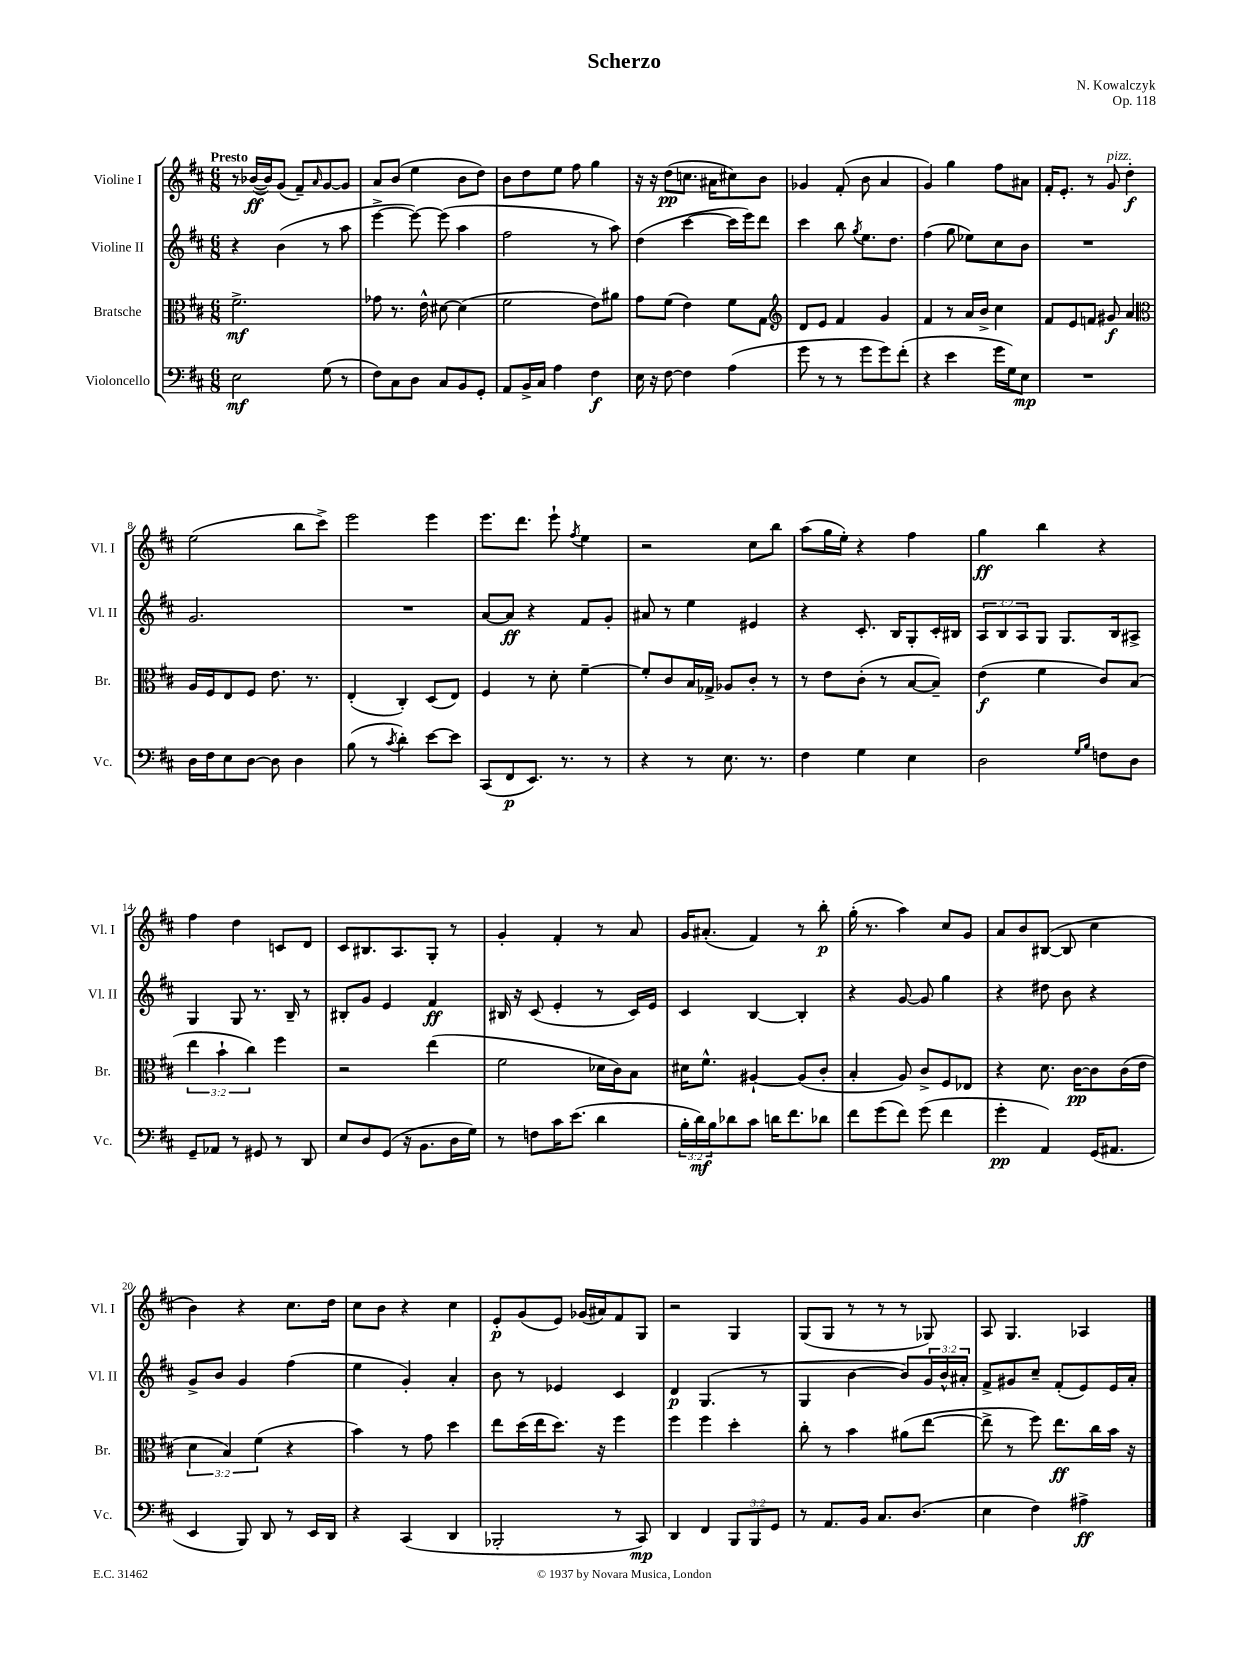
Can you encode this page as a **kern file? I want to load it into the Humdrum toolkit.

**kern	**kern	**kern	**kern
*staff4	*staff3	*staff2	*staff1
*clefF4	*clefC3	*clefG2	*clefG2
*k[f#c#]	*k[f#c#]	*k[f#c#]	*k[f#c#]
*M6/8	*M6/8	*M6/8	*M6/8
2E	2.f#^	4r	8r
.	.	.	([16b-
.	.	.	16b-])
.	.	(4b	(8g
.	.	.	8f#~)
.	.	.	16qqa
(8G	.	8r	[8g
8r	.	8aa	8g]
=	=	=	=
8F#)	8g-	[4eee^	8a
8C#	8.r	.	(8b
8D	.	8eee_)	4ee
.	16e^^	.	.
8C#	[8d#	(8eee]	.
8BB	(4d#]	4aa	8b
8GG'	.	.	8dd)
=	=	=	=
8AA	2f#	2ff#	8b
16BB^	.	.	8dd
16C#	.	.	.
4A	.	.	8ee
.	.	.	8ff#
4F#	8e)	8r	4gg
.	8a#	8aa)	.
=	=	=	=
16E	8g	(4dd	16r
16r	.	.	16r
[8F#	(8f#	.	(8dd
4F#]	4e)	[4ccc#	8.cc
.	.	.	16a#
(4A	8f#	16ccc#]	8cc#)
.	.	16eee)	.
.	8G	8ddd	8b
=	=	=	=
*	*clefG2	*	*
8g	8d	4ccc#	4g-
8r	8e	.	.
8r	4f#	8bb	(8f#'
.	.	8qgg	.
8g	.	8.ee	8b
8g)	4g	.	4a
.	.	8.dd	.
(8f#'	.	.	.
=	=	=	=
4r	4f#	(4ff#	4g)
4e	8r	8gg	4gg
.	16a	8ee-)	.
.	16b^	.	.
16g	4cc#	8cc#	8ff#
16G)	.	.	.
8E	.	8b	8a#
=	=	=	=
2.r	8f#	2.r	16f#'
.	.	.	8.e'
.	8e	.	.
.	8f	.	8r
.	8g#	.	8g
.	4a	.	4dd'
=	=	=	=
*	*clefC3	*	*
16D	16A	2.g	(2ee
16F#	16F#	.	.
8E	8E	.	.
[8D	8F#	.	.
8D]	8.e	.	.
4D	.	.	8bb
.	8.r	.	.
.	.	.	8ccc#^)
=	=	=	=
(8B	(4E'	2.r	2eee
8r	.	.	.
8qc#	.	.	.
4d')	4C#')	.	.
[8e	(8D	.	4eee
8e]	8E)	.	.
=	=	=	=
(8CC#	4F#	[8a	8.eee
8FF#	.	8a]	.
.	.	.	8.ddd
8.EE)	8r	4r	.
.	8d'	.	8eee`
8.r	.	.	.
.	.	.	8qff#
.	[4f#~	8f#	4ee
8r	.	8g'	.
=	=	=	=
4r	8f#']	8a#	2r
.	8c#	8r	.
8r	16B	4ee	.
.	16G-^	.	.
8.E	8A-	.	.
.	8c#'	4e#	8cc#
8.r	.	.	.
.	8r	.	8bb
=	=	=	=
4F#	8r	4r	(8aa
.	8e	.	16gg
.	.	.	16ee')
4G	(8c#'	8.c#'	4r
.	8r	.	.
.	.	16B	.
4E	[8B	8G'	4ff#
.	8B~])	16c#'	.
.	.	16B#	.
=	=	=	=
2D	(4e	12A	4gg
.	.	12B	.
.	.	12A	.
.	4f#	8G	4bb
.	.	8.G	.
16qqG	.	.	.
16qqB	.	.	.
8F	8c#)	.	4r
.	.	16B	.
8D	(8B	8A#^	.
=	=	=	=
8GG~	6ee	4G	4ff#
8AA-	.	.	.
.	6b`	.	.
8r	.	8G	4dd
.	6cc#)	.	.
8GG#	.	8.r	.
8r	4ff#	.	8c
.	.	16B~	.
8DD	.	8r	8d
=	=	=	=
8E	2r	8B#'	8c#
8D	.	8g	8.B#
(8GG	.	4e	.
.	.	.	8.A
16r	.	.	.
8.BB	.	.	.
.	(4ee	4f#	8G'
16D	.	.	8r
16G)	.	.	.
=	=	=	=
8r	2f#	16B#	4g'
.	.	16r	.
8F	.	(8c#	.
16c#	.	4e'	4f#'
(8.e	.	.	.
4d	16d-	8r	8r
.	16c#)	.	.
.	8B	16c#)	8a
.	.	16e	.
=	=	=	=
24B'	16d#	4c#	16g
24d)	.	.	.
.	8.f#^^	.	(8.a#'
24B	.	.	.
8d-	.	.	.
8c#	[4A#`	[4B	4f#)
16d	.	.	.
8.f#	.	.	.
.	(8A#]	4B']	8r
8d-	8c#'	.	8bb'
=	=	=	=
8f#	4B'	4r	(16gg'
.	.	.	8.r
(8g	.	.	.
8f#)	8A)	[8g	4aa)
(8g	8c#^	8g]	.
4f#	8F#	4gg	8cc#
.	8E-	.	8g
=	=	=	=
4g'	4r	4r	8a
.	.	.	8b
4AA)	8.d	8dd#	([8B#
.	.	8b	8B#]
.	[16c#	.	.
(16GG	8c#]	4r	4cc#
8.AA#	.	.	.
.	(16c#	.	.
.	16e	.	.
=	=	=	=
4EE	6d	8g^	4b)
.	.	8b	.
.	6B)	.	.
8BBB)	.	4g	4r
.	(6f#	.	.
8DD	.	.	.
8r	4r	(4ff#	8.cc#
16EE	.	.	.
16DD	.	.	16dd
=	=	=	=
4r	4b)	4ee	8cc#
.	.	.	8b
(4CC#	8r	4g')	4r
.	8g	.	.
4DD	4dd	4a'	4cc#
=	=	=	=
2BBB-'	8ee	8b	8e'
.	(16dd	8r	(8g
.	16ee	.	.
.	8.dd)	4e-	8e)
.	.	.	(16g-
.	16r	.	16a#)
8r	4ff#	4c#	8f#
8CC#)	.	.	8G
=	=	=	=
4DD	4ff#	4d	2r
4FF#	4ff#	(4.G	.
12BBB	4dd'	.	4G
12BBB	.	.	.
.	.	8r	.
12GG	.	.	.
=	=	=	=
8r	8cc#'	4G	(8G
8.AA	8r	.	8G
.	4b	[4b	8r
16BB	.	.	.
8.C#	.	.	8r
.	(8a#	8b])	8r
(8.D	.	.	.
.	[8ee	24g	8G-)
.	.	24b^^	.
.	.	24a#'	.
=	=	=	=
4E	8ee^]	8f#^	8A
.	8r	8g#	4.G
4F#)	8ff#)	8cc#~	.
.	8.ee	(8f#'	.
4A#^	.	8e)	4A-
.	16cc#	.	.
.	16b	16e	.
.	16r	16a'	.
==	==	==	==
*-	*-	*-	*-
